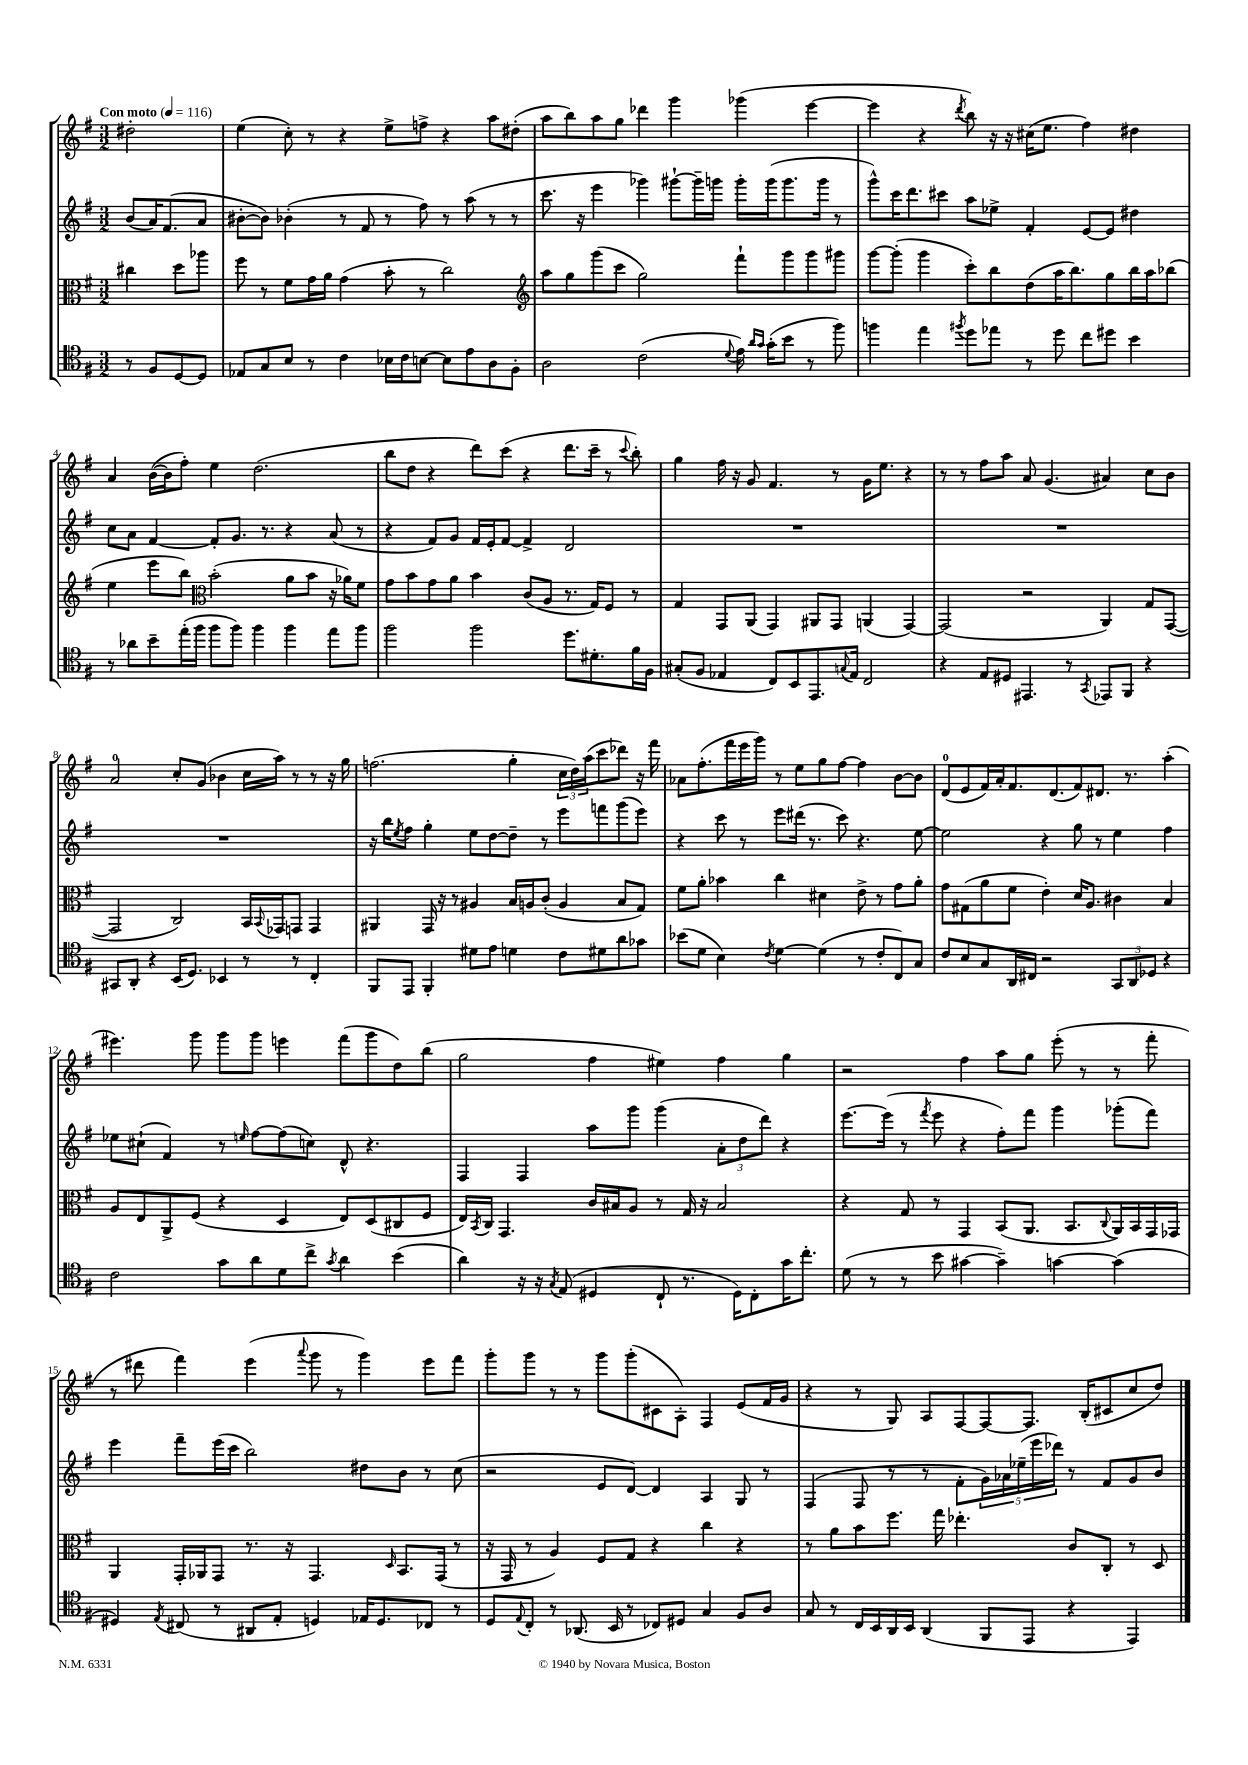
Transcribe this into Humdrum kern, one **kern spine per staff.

**kern	**kern	**kern	**kern
*part4	*part3	*part2	*part1
*staff4	*staff3	*staff2	*staff1
*clefC4	*clefC3	*clefG2	*clefG2
*k[f#]	*k[f#]	*k[f#]	*k[f#]
*M3/2	*M3/2	*M3/2	*M3/2
*MM116	*MM116	*MM116	*MM116
=	=	=	=
!	!	!	!LO:TX:a:B:t=Con moto
8r	4cc#X\	(8b/L	2dd#X'\
8F#/L	.	16a/K)	.
.	.	(8.f#/	.
[8D/	8dd\L	.	.
8D/J]	8aa-X\J	8a/J	.
=1	=1	=1	=1
8E-X/L	8ff#\	[8b#X'\L	(4ee\
8G/	8r	8b#\J])	.
8B/J	8f#\L	(4b-X'\	8cc'\)
8r	16g\L	.	8r
.	16a\JJ	.	.
4c\	(4g\	8r	4r
.	.	8f#/	.
16B-X\LL	8b'\	8r	8ee^\L
16c\J	.	.	.
[8Bn\J	8r	8ff#\)	8ffn^\J
8B\L]	2cc\)	8r	4r
8e\	.	(8aa\	.
8A\	.	8r	8aa\L
8F#'\J	.	8r	(8dd#X'\J
=2	=2	=2	=2
*	*clefG2	*	*
2A\	8aa\L	8.ccc\	8aa\L
.	8gg\	.	8bb\)
.	.	16r	.
.	(8ggg\	4eee\	8aa\
.	8ccc\J	.	8gg\J
(2c\	2gg\)	4ggg-X\)	4ddd-X\
.	.	[8ggg#X`\L	4ggg\
.	.	16ggg#~\L]	.
.	.	16gggn\JJ	.
8qqd/	.	.	.
16e\)	8fff#`\L	16ggg'\LL	(4ggg-X\
16qqa/LL	.	.	.
16qqg/JJ	.	.	.
(16g'\KL	.	(16ggg\J	.
8b\J	8ggg\	8.ggg\	.
8r	8ggg\	.	[4eee\
.	.	16ggg\Jk	.
8ff#\)	8ggg#X\J	8r	.
=3	=3	=3	=3
4ffn\	[8ggg\L	8ggg^^\L)	4eee\]
.	(8ggg'\J]	16ccc\K	.
.	.	8.ddd\	.
4ee\	4ggg\	.	4r
.	.	8ccc#X\J	.
8qff#X/	.	.	8qddd/
8dd\L	8ccc'\L)	8aa\L	8bb\)
8ee-X\J	8bb\	8ee-X^\J	16r
.	.	.	16r
8r	(8dd\	4f#'/	(16cc#X\KL
.	.	.	8.ee\J
8dd\	16aa\K	.	.
.	8.bb\)	.	.
8cc\L	.	[8e/L	4ff#\)
8dd#X\J	8gg\	8e/J]	.
4b\	16bb\L	4dd#X\	4dd#X\
.	16aa\J	.	.
.	(8bb-X\J	.	.
!!LO:LB:g=z
=4	=4	=4	=4
8r	4ee\	8cc\L	4a/
8a-X\L	.	8a\J	.
8b~\	8eee\L	[4f#/	([16b\LL
.	.	.	16b\J]
(16ee'\L	8bb\J)	.	8ff#'\J)
16ff#\JJ	.	.	.
*	*clefC3	*	*
8ff#\L	(2b'\	8f#'/L]	4ee\
8ff#\J)	.	8.g/J	.
4ff#\	.	.	(2.dd\
.	.	8.r	.
4ff#\	8a\L	4r	.
.	8b\J	.	.
8ee\L	16r	(8a/	.
.	16a-X\KL)	.	.
8ff#\J	8f#\J	8r	.
=5	=5	=5	=5
2ff#\	8g\L	4r	8bb\L
.	8b\	.	8dd\J
.	8g\	8f#/L)	4r
.	8a\J	8g/J	.
2ff#\	4b\	16f#/LL	8ddd\L)
.	.	16e'/J	.
.	.	[8f#/J	(8ccc\J
.	(8c/L	4f#^/]	4r
.	8A/J	.	.
8.dd\L	8.r	2d/	8.ddd\L
8.d#X'\	16G/KL)	.	16ccc~\Jk
.	8F#/J	.	8r
.	.	.	8qqccc/
16f#\L	8r	.	8bb'\)
16F#\JJ	.	.	.
=6	=6	=6	=6
(8G#X'/L	4G/	1.r	4gg\
8F#/J	.	.	.
4E-X/	8GG/L	.	16ff#\
.	.	.	16r
.	(8AA/J	.	8g/
8C/L)	4GG/)	.	4.f#/
8BB/	.	.	.
8.EE/	8AA#X/L	.	.
.	8GG/J	.	8r
8qqGn/	.	.	.
16E-/Jk	.	.	.
2C/	(4AAn/	.	16g\KL
.	.	.	8.ee\J
.	[4GG/)	.	4r
=7	=7	=7	=7
4r	(2GG/]	1.r	8r
.	.	.	8r
8E/L	.	.	8ff#\L
8D#X/J	.	.	8aa\J
4.EE#X/	2r	.	8a/
.	.	.	(4.g/
8r	.	.	.
8qGG/	.	.	.
8EE-X/L	4AA/)	.	4a#X/)
8FF#/J	.	.	.
4r	8G/L	.	8cc\L
.	([8GG/J	.	8b\J
!!LO:LB:g=z
=8	=8	=8	=8
8GG#X/L	2GG/]	1.r	2a/
8AA'/J	.	.	.
4r	.	.	.
(16BB/KL	2C/)	.	8cc'/L
8.D/J)	.	.	.
.	.	.	(8g/J
4BB-X/	.	.	4b-X\
8r	16BB/LL	.	16cc\LL
.	8qqBB/	.	.
.	16GG-X/J	.	16aa\JJ)
8r	8GGn/J	.	8r
4C'/	4GG/	.	8r
.	.	.	16r
.	.	.	16gg\
=9	=9	=9	=9
8FF#/L	4AA#X/	16r	(2.ffn\
.	.	16bb\KL	.
.	.	8qee/	.
8EE/J	.	8ff#\J	.
4FF#'/	16GG/	4gg'\	.
.	16r	.	.
.	8r	.	.
8d#X\L	4A#X/	8ee\L	.
8e\J	.	[8dd\	.
4dn\	16B/LL	8dd~\J]	4gg'\
.	16An/J	.	.
.	(8c'/J	8r	.
8c\L	4A/	8eee\L	24cc\LL
.	.	.	24dd\)
.	.	.	(24aa\J
8d#X\	.	8fffn\	8ccc\
8a\	8B/L	(8ggg\	8ddd-X\J)
8g-X\J	8G/J)	8eee\J)	16r
.	.	.	16fff#\
=10	=10	=10	=10
(8b-X\L	8f#\L	4r	8a-X\L
8d\J	8a'\J	.	(8.ff#'\
4B\)	4b-X\	8ccc\	.
.	.	.	16fff#\L
.	.	8r	16eee\
.	.	.	16ggg\JJ)
8qc/	.	.	.
[4d\	4cc\	8eee\L	8r
.	.	(16ddd#X\Jk	8ee\L
.	.	8.r	.
(4d\]	4d#X\	.	8gg\
.	.	8ccc\)	[8ff#\J
8r	8e^\	4.r	4ff#\]
8c'/L	8r	.	.
8C/)	8g\L	.	[8b\L
8G/J	8a'\J	[8ee\	8b\J]
=11	=11	=11	=11
8c/L	8g\L	2ee\]	(8d/L
8B/	(8G#X\	.	8e/
8G/	8a\	.	16f#/L)
.	.	.	16a'/J
16AA/L	8f#\J	.	8.f#/
16C#X/JJ	.	.	.
2r	4e'\)	4r	.
.	.	.	(8.d/
.	16d/KL	8gg\	8f#/)
.	8.A/J	.	.
.	.	8r	8.d#X/J
12GG/L	4c#X\	4ee\	.
.	.	.	8.r
12AA/	.	.	.
12D-X/J	.	.	.
4r	4B/	4ff#\	(4aa'\
!!LO:LB:g=z
=12	=12	=12	=12
2c\	8A/L	8ee-X\L	4.eee#X\)
.	8E/	(8cc#X`\J	.
.	8AA^/	4f#/)	.
.	(8F#/J	.	8ggg\
8g\L	4r	8r	8ggg\L
.	.	16qqeen/	.
8a\	.	[8ff#\L	8ggg\J
8d\	4D/	(8ff#\]	4eeen\
8cc^\J	.	8ccn\J)	.
8qg/	.	.	.
4a\	8E/L)	8d^^/	(8fff#\L
.	(8D/	4.r	8ggg\
(4b\	8C#X/	.	8dd\)
.	8F#/J	.	(8bb\J
=13	=13	=13	=13
4a\)	16E/LL)	4F#/	2gg\
.	8qBB/	.	.
.	16C/JJ	.	.
.	4.GG/	.	.
16r	.	4F#/	.
16r	.	.	.
8qG/	.	.	.
(8E/	.	.	.
4D#X/	16c/LL	8aa\L	4ff#\
.	16B#X/J	.	.
.	8A/J	8ggg\J	.
8C`/	8r	(4ggg\	4ee#X\)
8.r	16G/	.	.
.	16r	.	.
.	2B#/	12a'\L	4ff#\
16D#\KL)	.	.	.
.	.	12dd\	.
8C'\	.	.	.
.	.	12ddd\J)	.
16g\K	.	4r	4gg\
8.cc'\J	.	.	.
=14	=14	=14	=14
(8d\	4r	[8.eee\L	2r
8r	.	.	.
.	.	(16eee\Jk]	.
8r	8G/	8r	.
.	.	8qfff#/	.
8b\	8r	8eee\	.
[4g#X\	4GG/	4r	4ff#\
4g#~\])	(8BB/L	8ff#'\L)	8aa\L
.	8.AA/J	8fff#\J	8gg\J
[4gn\	.	4ggg\	(8eee'\
.	8.BB/L	.	.
.	.	.	8r
.	8qqC/	.	.
(4g\]	16AA/L)	(8ggg-X'\L	8r
.	16BB/	.	.
.	16GG/	8fff#\J)	8fff#'\
.	16GG-X/JJ	.	.
!!LO:LB:g=z
=15	=15	=15	=15
4D#X/)	4AA/	4eee\	8r
.	.	.	8ddd#X\
8qE/	.	.	.
(8C#X/	16GG'/LL	8fff#~\L	4fff#\)
.	16AA-X/J	.	.
8r	8GG/J	(16eee\L	.
.	.	16ccc\JJ	.
8AA#X/L	8.r	2bb\)	(4eee\
8E'/J	.	.	.
.	16r	.	.
.	.	.	8qqaaa/
4Dn/)	4.GG/	.	8ggg\
.	.	.	8r
16E-X/KL	.	8dd#X\L	4ggg\)
8.D/	.	.	.
.	16qqD/	.	.
.	8.BB/L	8b\J	.
8C-X/J	.	8r	8eee\L
.	(16GG/Jk	.	.
8r	8r	(8cc\	8fff#\J
=16	=16	=16	=16
8D/L	16r	2r	8ggg'\L
.	16GG/	.	.
8qqE/	.	.	.
8C'/J	8r	.	8ggg\J
8r	4A/)	.	8r
(8.AA-X/	.	.	8r
.	8F#/L	8e/L	8ggg\L
16BB/	.	.	.
8r	8G/J	[8d/J)	(8ggg'\
8C-X/L)	4r	4d/]	8c#X\
8D#X/J	.	.	8A'\J)
4G/	4cc\	4A/	4F#/
8F#/L	4r	8G/	(8e/L
8A/J	.	8r	16f#/L
.	.	.	16g/JJ
=17	=17	=17	=17
8G/	8r	(4F#/	4r
8r	8a\L	.	.
16C/LL	8b\	8F#/	8r
16BB/	.	.	.
16AA/	8.ff#\J	8r	8G/)
16BB/JJ	.	.	.
(4AA/	.	8r	8A/L
.	16gg\	.	.
.	4.ee-X'\	8f#'\L	[8F#/
8FF#/L	.	20g\L)	8F#/_
.	.	20a-X\	.
.	.	(20ee-X~\	.
8EE/J	.	.	8.F#/J]
.	.	20eee\	.
.	.	20ddd-X\JJ)	.
4r	8c/L	8r	.
.	.	.	(16B'/KL
.	8C'/J	8f#/L	8c#X/
4EE/)	8r	8g/	8cc/
.	8D/	8b/J	8dd/J)
==	==	==	==
*-	*-	*-	*-
